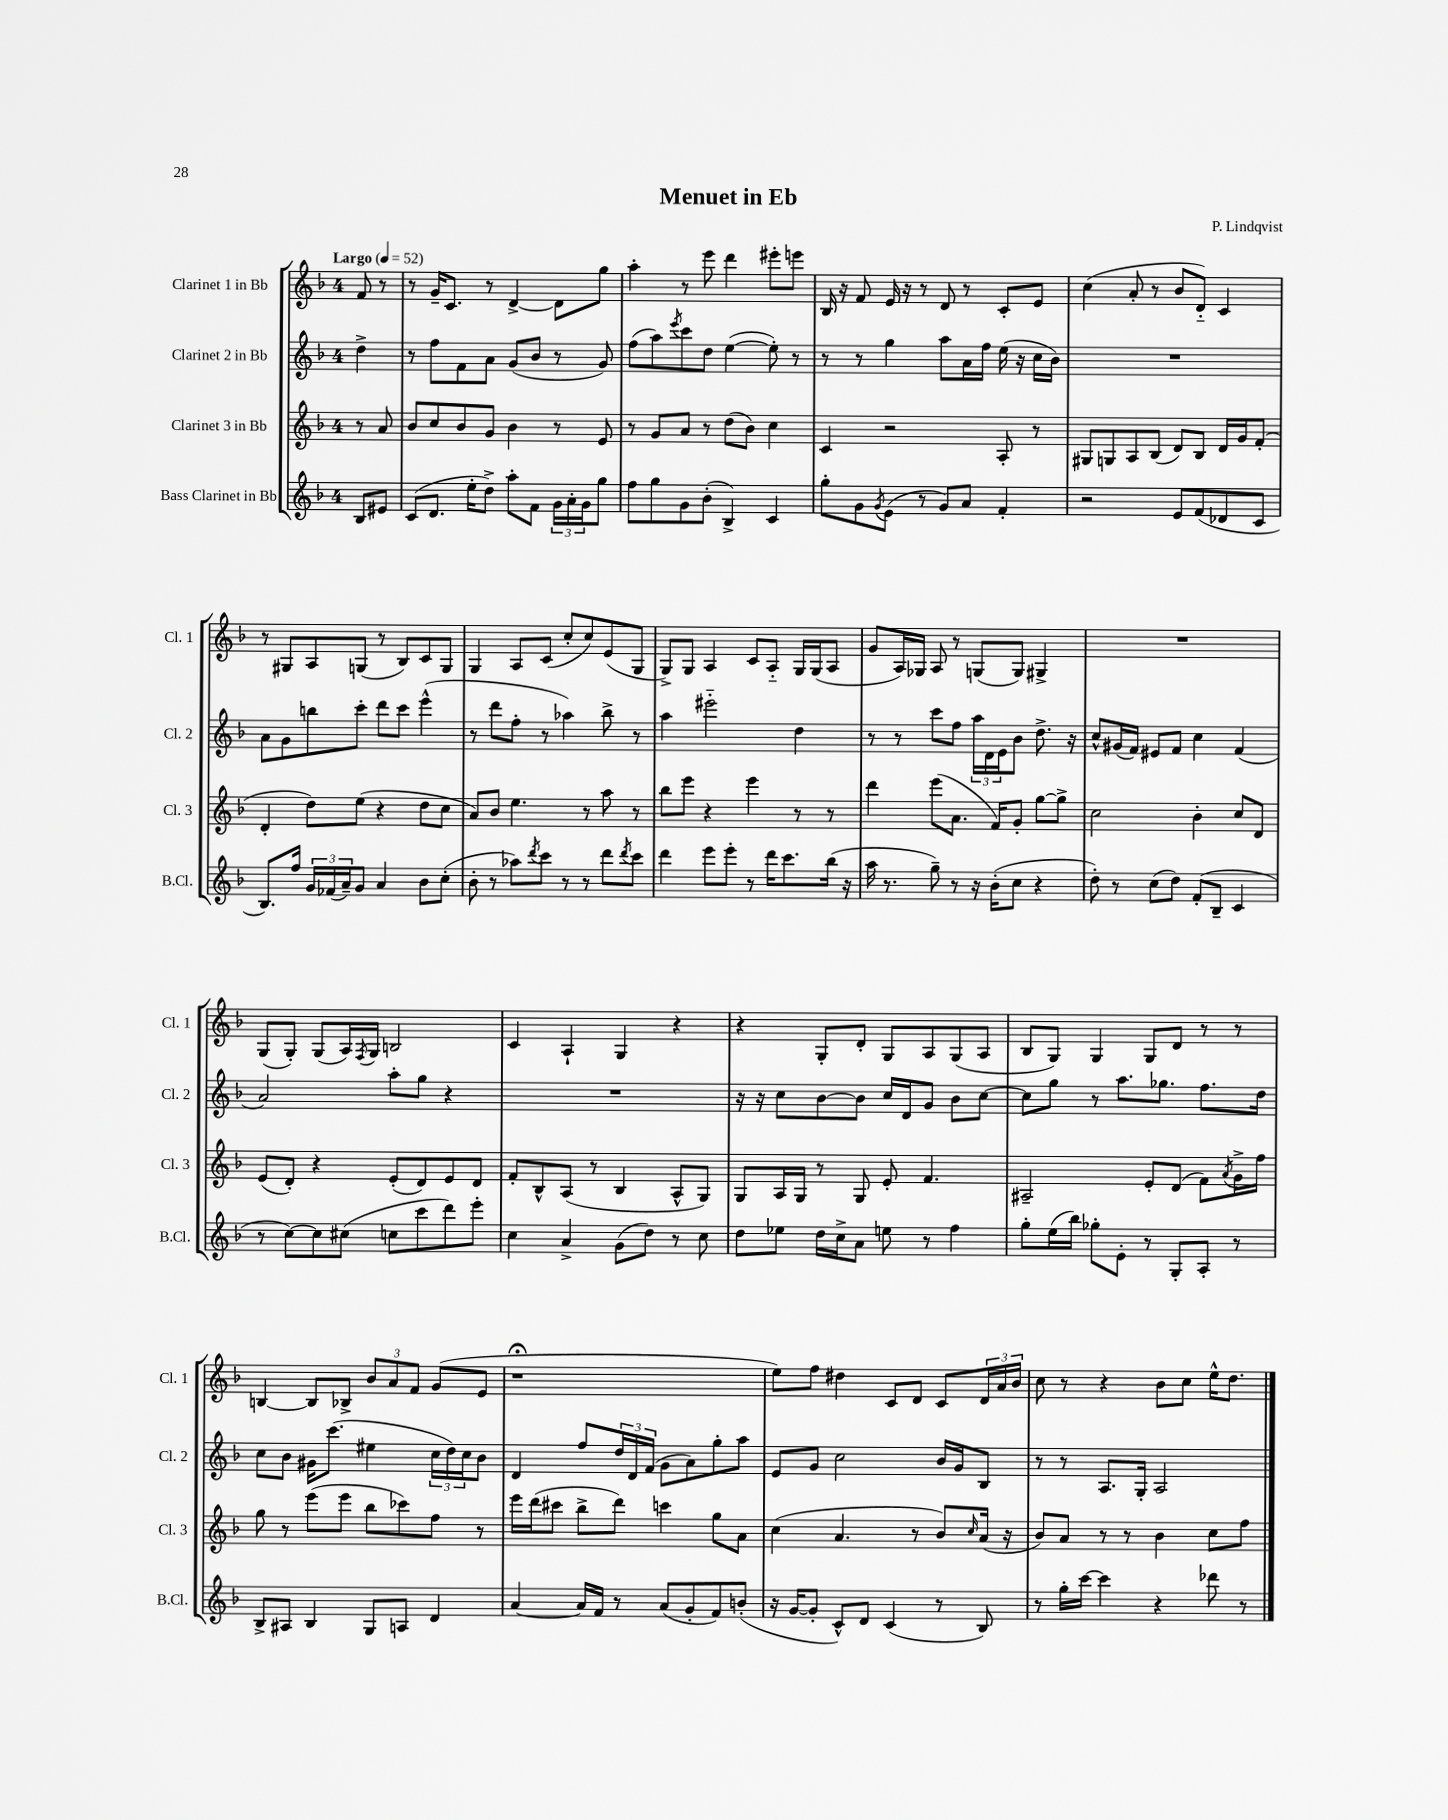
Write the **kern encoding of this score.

**kern	**kern	**kern	**kern
*staff4	*staff3	*staff2	*staff1
*clefG2	*clefG2	*clefG2	*clefG2
*k[b-]	*k[b-]	*k[b-]	*k[b-]
*M4/4	*M4/4	*M4/4	*M4/4
*MM52	*MM52	*MM52	*MM52
8B-	8r	4dd^	8f
8e#	8a	.	8r
=	=	=	=
(8c	8b-	8r	8r
8.d	8cc	8ff	16g~
.	.	.	8.c
.	8b-	8f	.
16ee'	.	.	.
8dd^)	8g	8a	8r
8aa'	4b-	(8g	[4d^
8f	.	8b-	.
24g	8r	8r	8d]
24a'	.	.	.
24g	.	.	.
8gg	8e	8g)	8gg
=	=	=	=
8ff	8r	(8ff	4aa'
8gg	8g	8aa)	.
.	.	8qeee	.
8g	8a	8ccc	8r
(8b-'	8r	8dd	8eee
4B-^)	(8dd	([4ee	4ddd
.	8b-)	.	.
4c	4cc	8ee'])	8eee#'
.	.	8r	8eee
=	=	=	=
8gg'	4c	8r	16B-
.	.	.	16r
8g	.	8r	8f
8qg	.	.	.
(8e	2r	4gg	16e
.	.	.	16r
8r	.	.	8r
8g)	.	8aa	8d
8a	.	16a	8r
.	.	16ff	.
4f'	8A'	(16ee	8c'
.	.	16r	.
.	8r	16cc	8e
.	.	16b-)	.
=	=	=	=
2r	8G#	1r	(4cc
.	8G	.	.
.	8A	.	8a'
.	(8B-	.	8r
8e	8d)	.	8b-
(8f	8B-	.	8d'~)
8d-	16d	.	4c
.	16g	.	.
8c	(8f'	.	.
=	=	=	=
8.B-)	4d'	8a	8r
.	.	8g	8G#
16ff	.	.	.
24g	8dd)	8bb	8A
(24f-	.	.	.
24a~)	.	.	.
8g	(8ee	8ccc'	(8G
4a	4r	8ddd	8r
.	.	8ccc	8B-)
8b-	8dd	(4eee^^	8c
(8cc'	8cc	.	8G
=	=	=	=
8b-'	8a)	8r	4G
8r	8b-	8ddd	.
8aa-)	4.ee	8ff'	8A
8qddd	.	.	.
8ccc	.	8r	(8c
8r	.	4aa-)	8cc'
8r	8r	.	8cc)
8ddd	8aa	8bb-^	(8e
8qddd	.	.	.
8ccc	8r	8r	8G
=	=	=	=
4ddd	8bb-	4aa	8G^)
.	8eee	.	8G
8eee	4r	2eee#'~	4A
8eee'	.	.	.
8r	4eee	.	8c
16ddd	.	.	8A'~
8.ccc	.	.	.
.	8r	4dd	16G
.	.	.	(16G
(16bb-	8r	.	8A
16r	.	.	.
=	=	=	=
16aa	4ddd	8r	8g
8.r	.	.	.
.	.	8r	16A)
.	.	.	16G-
8gg~)	(8eee	8ccc	8A
8r	8.a	8ff	8r
16r	.	24aa	(8G
.	.	24d	.
(16b-'	16f)	.	.
.	.	24e	.
8cc	8g'	8b-	8G)
4r	[8gg	8.dd^	4G#^
.	8gg^]	.	.
.	.	16r	.
=	=	=	=
8dd')	2cc	8cc^^	1r
8r	.	(16g#	.
.	.	16f)	.
(8cc	.	8e#	.
8dd)	.	8f	.
(8f'	4b-'	4cc	.
8B-~	.	.	.
4c	8cc	(4f	.
.	8d	.	.
=	=	=	=
8r	(8e	2a)	(8G
[8cc)	8d')	.	8G')
8cc]	4r	.	(8G
(8cc#	.	.	16A)
.	.	.	8qF
.	.	.	16G
8cc	(8e'	8aa'	2B
8ccc	8d)	8gg	.
8ddd)	8e	4r	.
8eee'	8d	.	.
=	=	=	=
4cc	8f'	1r	4c
.	8B-^^	.	.
4a^	(8A	.	4A`
.	8r	.	.
(8g	4B-	.	4G
8dd)	.	.	.
8r	8A^^	.	4r
8cc	8G)	.	.
=	=	=	=
8dd	8G	16r	4r
.	.	16r	.
8ee-	16A	8cc	.
.	16G	.	.
16dd	8r	[8b-	8G'
16cc^	.	.	.
8a	8G	8b-]	8d'
8ee	8e'	16cc	8G
.	.	16d	.
8r	4.f	8g	8A
4ff	.	8b-	(8G
.	.	[8cc	8A
=	=	=	=
8gg'	2A#~	8cc]	8B-
(16ee	.	8gg	8G)
16bb-)	.	.	.
8gg-'	.	8r	4G
8e'	.	8.aa	.
8r	8e'	.	8G
.	.	8.gg-	.
8G'	(8d	.	8d
8A'	8f)	8.ff	8r
.	8qa	.	.
8r	16g^	.	8r
.	16ff	16dd	.
=	=	=	=
8B-^	8gg	8cc	[4B
8A#	8r	8b-	.
4B-	(8eee	16g#	8B]
.	.	(8.ccc	.
.	8eee	.	8B-^
8G	8bb-	4ee#	12b-
.	.	.	12a
8A	8ccc-)	.	.
.	.	.	12f
4d	8ff	24cc	(8g
.	.	24dd)	.
.	.	24cc	.
.	8r	8b-	8e
=	=	=	=
[4a	16eee	4d	1r;
.	(16ddd	.	.
.	8ccc#	.	.
16a]	8bb-^	8ff	.
16f	.	.	.
8r	8ddd)	24dd	.
.	.	24d	.
.	.	(24f	.
(8a	4ccc	8g	.
8g'	.	8a)	.
8f)	8gg	8gg'	.
(8b'	8a	8aa	.
=	=	=	=
16r	(4cc	8e	8ee)
[16g	.	.	.
8g']	.	8g	8ff
8c^^)	4.a	2cc	4dd#
8d	.	.	.
(4c	.	.	8c
.	8r	.	8d
8r	8b-)	16b-	8c
.	.	16g	.
.	16qqcc	.	.
8B-)	(16a	8B-	24d
.	.	.	24a
.	16r	.	.
.	.	.	24b-
=	=	=	=
8r	8b-)	8r	8cc
16gg'	8a	8r	8r
[16ccc	.	.	.
4ccc]	8r	8.A	4r
.	8r	.	.
.	.	16G'	.
4r	4b-	2A	8b-
.	.	.	8cc
8ddd-	8cc	.	16ee^^
.	.	.	8.dd
8r	8ff	.	.
==	==	==	==
*-	*-	*-	*-
